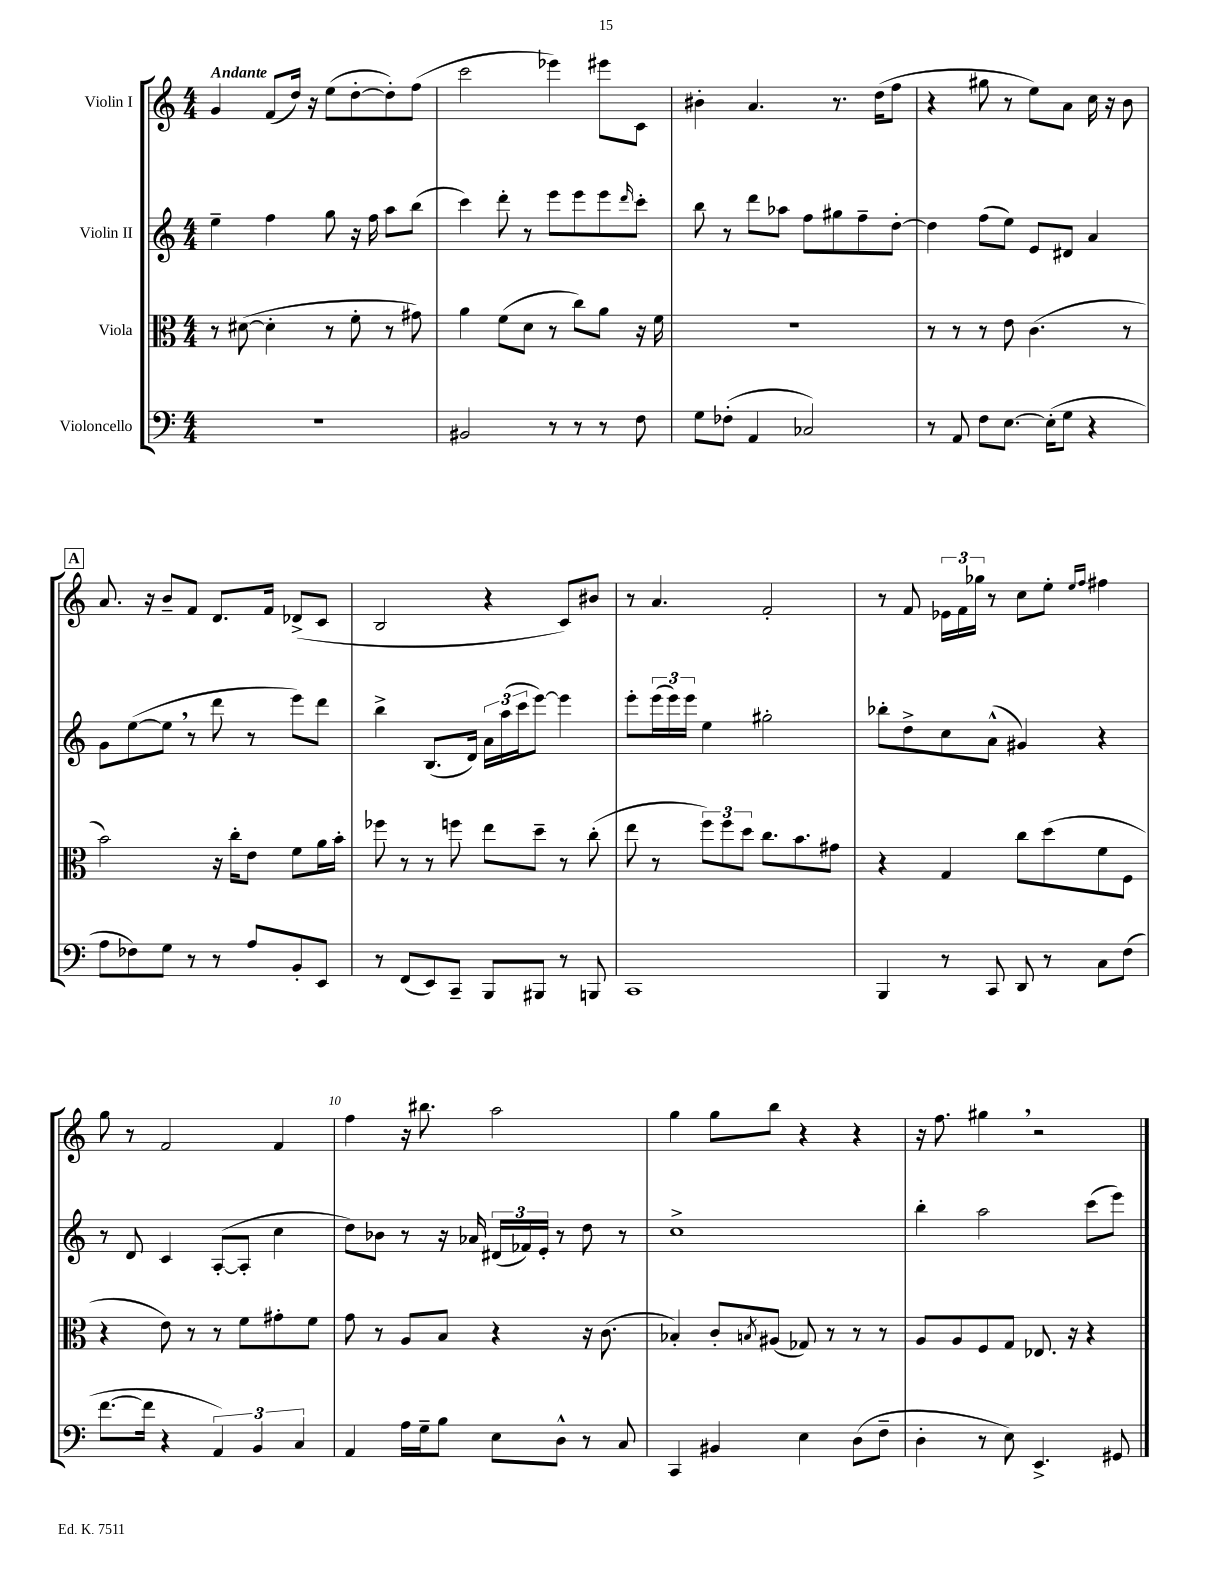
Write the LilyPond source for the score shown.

<<
\new StaffGroup <<
\new Staff = "s0" \with { instrumentName = "Violin I" } {
    \clef treble \key c \major \numericTimeSignature \time 4/4 \tempo "Andante"
    g'4 f'8( d''16) r16 e''8( d''8~-. d''8-.) f''8( |
    c'''2 ees'''4) eis'''8 c'8 |
    bis'4-. a'4. r8. d''16( f''8 |
    r4 gis''8 r8 e''8) a'8 c''16 r16 b'8 |
    \mark \markup { \box "A" } a'8. r16 b'8-- f'8 d'8. f'16 des'8->( c'8 |
    b2 r4 c'8) bis'8 |
    r8 a'4. f'2-. |
    r8 f'8 \tuplet 3/2 { ees'16 f'16 ges''16 } r8 c''8 e''8-. \grace { e''16 f''16 } fis''4 |
    g''8 r8 f'2 f'4 |
    f''4 r16 bis''8. a''2 |
    g''4 g''8 b''8 r4 r4 |
    r16 f''8. gis''4 \breathe r2 \bar "|." |
}
\new Staff = "s1" \with { instrumentName = "Violin II" } {
    \clef treble \key c \major \numericTimeSignature \time 4/4
    e''4-- f''4 g''8 r16 f''16 a''8 b''8( |
    c'''4) d'''8-. r8 e'''8 e'''8 e'''8 \grace { d'''16 } c'''8-. |
    b''8 r8 d'''8 aes''8 f''8 gis''8 f''8-- d''8~-. |
    d''4 f''8( e''8) e'8 dis'8 a'4 |
    \mark \markup { \box "A" } g'8 e''8~( e''8 \breathe r8 d'''8 r8 e'''8) d'''8 |
    b''4-> b8.( d'16) \tuplet 3/2 { a'16 a''16( c'''16 } e'''8~) e'''4 |
    e'''8-. \tuplet 3/2 { e'''16( e'''16) e'''16 } e''4 gis''2-. |
    bes''8-. d''8-> c''8 a'8-^( gis'4) r4 |
    r8 d'8 c'4 a8~-.( a8-. c''4 |
    d''8) bes'8 r8 r16 aes'16 \tuplet 3/2 { dis'16( fes'16) e'16-. } r8 d''8 r8 |
    c''1-> |
    b''4-. a''2 c'''8( e'''8) \bar "|." |
}
\new Staff = "s2" \with { instrumentName = "Viola" } {
    \clef alto \key c \major \numericTimeSignature \time 4/4
    r8 dis'8~( dis'4-. r8 f'8-. r8 gis'8) |
    a'4 f'8( d'8 r8 c''8) a'8 r16 f'16 |
    R1 |
    r8 r8 r8 e'8 c'4.( r8 |
    \mark \markup { \box "A" } b'2) r16 c''16-. e'8 f'8 a'16 b'16-. |
    fes''8 r8 r8 f''8 e''8 d''8-- r8 c''8-.( |
    e''8 r8 \tuplet 3/2 { f''8) f''8 d''8 } c''8. b'8. gis'8 |
    r4 g4 c''8 d''8( f'8 f8 |
    r4 e'8) r8 r8 f'8 gis'8-. f'8 |
    g'8 r8 a8 b8 r4 r16 c'8.( |
    bes4-.) c'8-. \acciaccatura { b8 } ais8( ges8) r8 r8 r8 |
    a8 a8 f8 g8 ees8. r16 r4 \bar "|." |
}
\new Staff = "s3" \with { instrumentName = "Violoncello" } {
    \clef bass \key c \major \numericTimeSignature \time 4/4
    R1 |
    bis,2 r8 r8 r8 f8 |
    g8 fes8-.( a,4 ces2) |
    r8 a,8 f8 e8.~ e16-.( g8 r4 |
    \mark \markup { \box "A" } a8 fes8) g8 r8 r8 a8 b,8-. e,8 |
    r8 f,8( e,8) c,8-- b,,8 bis,,8 r8 b,,8 |
    c,1 |
    b,,4 r8 c,8 d,8 r8 c8 f8( |
    f'8.~ f'16 r4 \tuplet 3/2 { a,4) b,4 c4 } |
    a,4 a16 g16-- b8 e8 d8-^ r8 c8 |
    c,4 bis,4 e4 d8( f8-- |
    d4-. r8 e8) e,4.-> gis,8 \bar "|." |
}
>>
>>
\layout { \context { \Score \override BarNumber.break-visibility = ##(#f #t #t) barNumberVisibility = #(every-nth-bar-number-visible 5) } }
